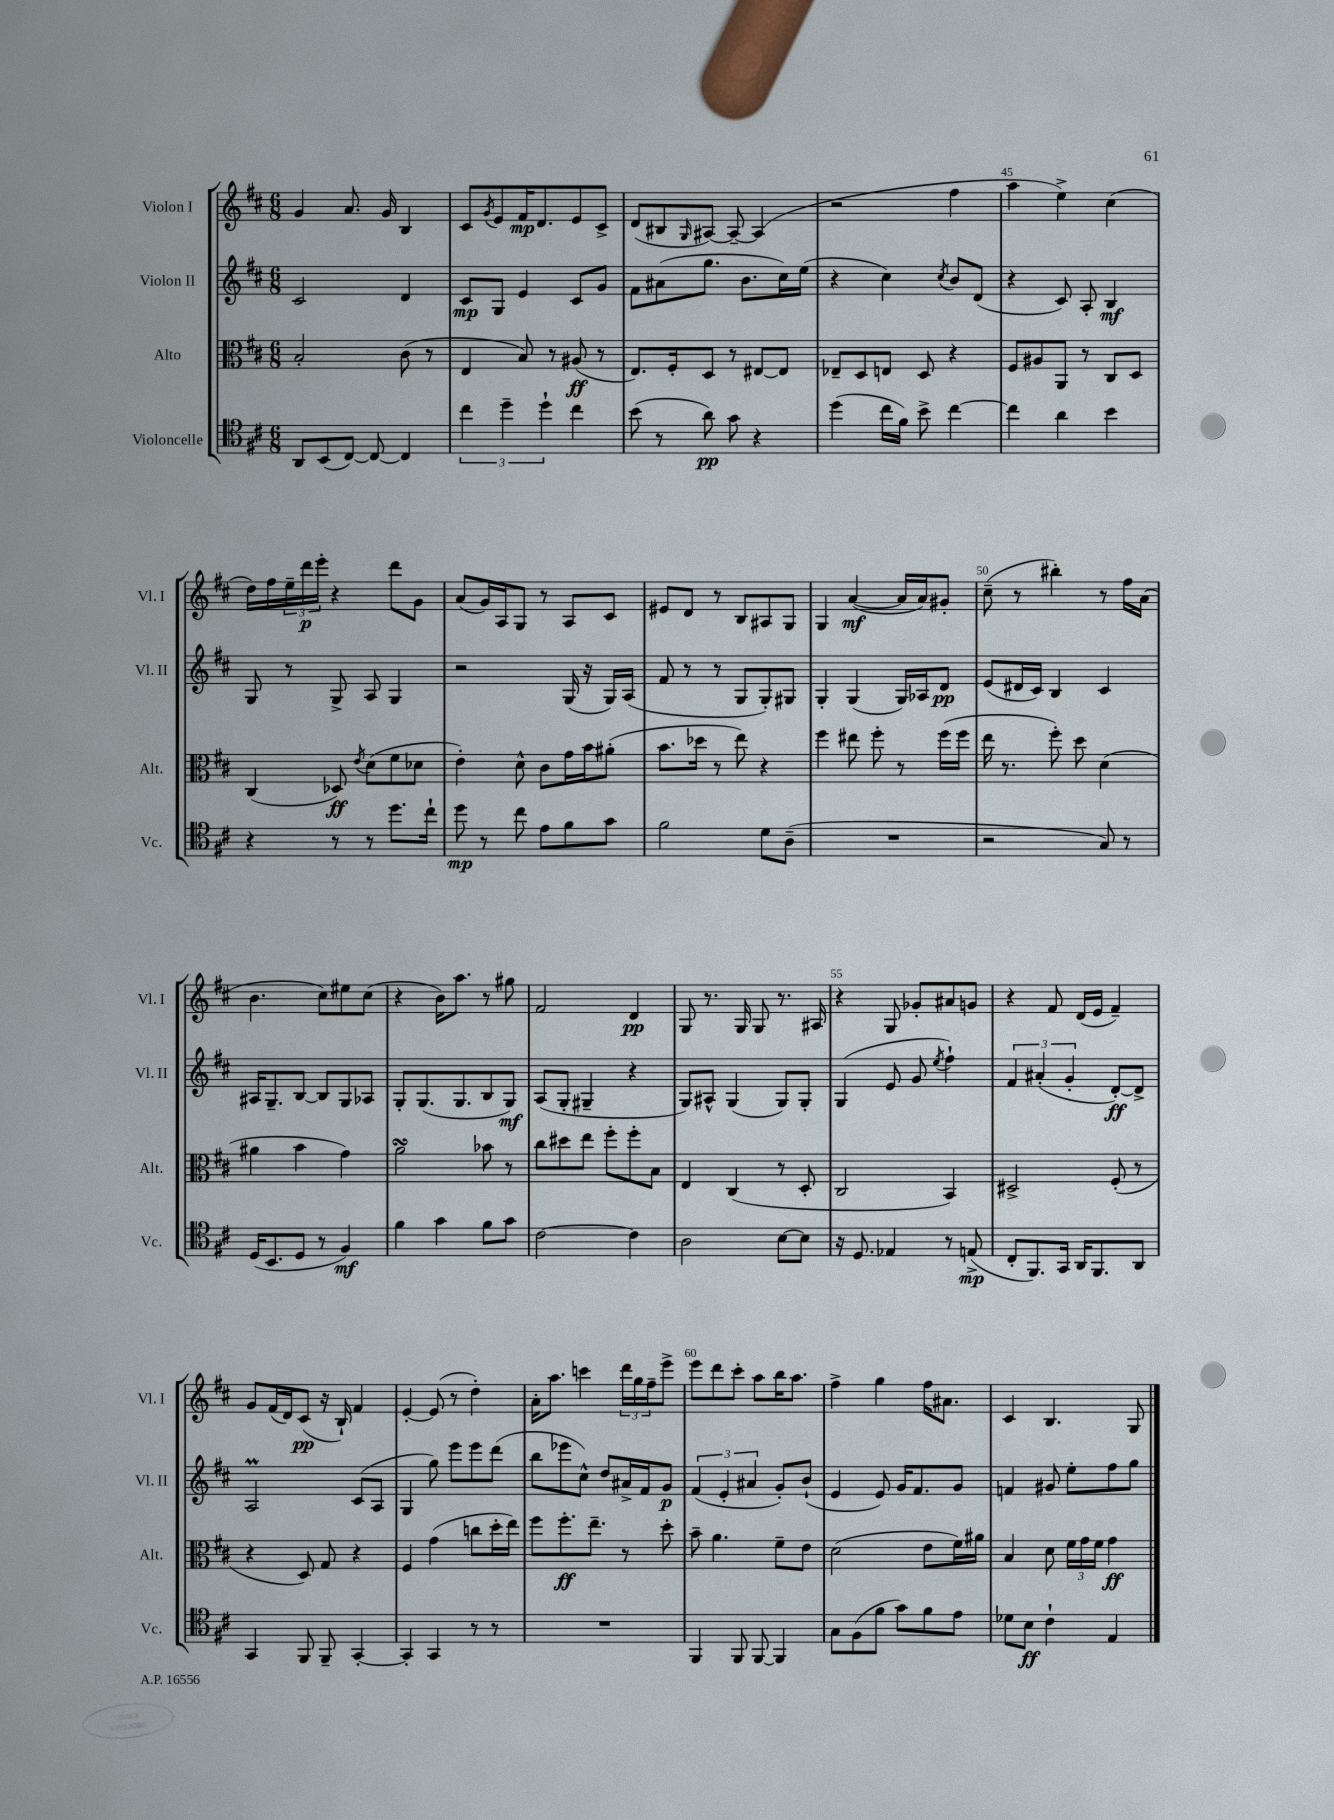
<<
\new StaffGroup <<
\new Staff = "s0" \with { instrumentName = "Violon I" shortInstrumentName = "Vl. I" } {
    \clef treble \key d \major \numericTimeSignature \time 6/8
    g'4 a'8. g'16 b4 |
    cis'8 \acciaccatura { g'8 } e'8 fis'16\mp d'8. e'8 cis'8-> |
    d'8( bis8 \grace { g16 } ais8~) ais8~-- ais4( |
    r2 fis''4 |
    a''4 e''4->) cis''4( |
    d''16) fis''16 \tuplet 3/2 { e''16-- d'''16\p e'''16-. } r4 d'''8 g'8 |
    a'8( g'16) a16 g8 r8 a8 cis'8 |
    eis'8 d'8 r8 b8 ais8 g8 |
    g4 a'4~\mf( a'16 a'16) gis'8-. |
    cis''8--( r8 bis''4-.) r8 fis''16 a'16( |
    b'4. cis''8) eis''8 cis''8( |
    r4 b'16) a''8. r8 gis''8 |
    fis'2 d'4\pp |
    g8 r8. g16 g8 r8. ais16 |
    r4 g8 ges'8-. ais'8 g'8 |
    r4 fis'8 d'16( e'16 fis'4--) |
    g'8 fis'16( d'16) cis'8\pp( r16 b16-!) fis'4 |
    e'4~-. e'8( r8 d''4-.) |
    a'16-. a''8. c'''4 \tuplet 3/2 { d'''16 g''16 fis''16-- } e'''8-> |
    e'''8 d'''8 cis'''8-. a''8 b''16 a''8. |
    fis''4-> g''4 fis''16 ais'8. |
    cis'4 b4. g8 \bar "|." |
}
\new Staff = "s1" \with { instrumentName = "Violon II" shortInstrumentName = "Vl. II" } {
    \clef treble \key d \major \numericTimeSignature \time 6/8
    cis'2 d'4 |
    cis'8\mp g8 e'4 cis'8 g'8 |
    fis'8 ais'8( g''8. b'8. cis''16) e''16( |
    r4 cis''4) \acciaccatura { cis''8 } b'8 d'8( |
    r4 cis'8) a8-. b4\mf |
    g8 r8 g8-> a8 g4 |
    r2 g16( r16 g16) a16( |
    fis'8 r8 r8 g8 g8-.) gis8 |
    g4-. g4( g16) aes16 d'8\pp |
    e'8( dis'16 cis'16) b4 cis'4 |
    ais16 g8.-- b8~ b8 g8 aes8 |
    g8-. g8.( g8. b8 g8\mf) |
    a8( g8-. gis4-- r4 |
    g8) ais8-^ g4( g8) g8-. |
    g4( e'8 g'8 \acciaccatura { e''8 } fis''4-!) |
    \tuplet 3/2 { fis'4 ais'4-.( g'4-. } d'8~-.\ff) d'8-> |
    a2\prall cis'8( a8 |
    g4 g''8) e'''8 e'''8 d'''8( |
    b''8 ees'''8 cis''8-^) d''8 ais'16-> fis'16 g'8\p |
    \tuplet 3/2 { fis'4( e'4-. ais'4 } g'8-.) b'8-!( |
    e'4 e'8) g'16 fis'8. g'8 |
    f'4 gis'8 e''8-. fis''8 g''8 \bar "|." |
}
\new Staff = "s2" \with { instrumentName = "Alto" shortInstrumentName = "Alt." } {
    \clef alto \key d \major \numericTimeSignature \time 6/8
    b2-. cis'8( r8 |
    e4 b8) r8 ais8\ff( r8 |
    e8.) fis16-. d8 r8 eis8~ eis8 |
    ees8-- d8 e8 d8 r4 |
    fis8 ais8 a,8 r8 cis8 d8 |
    cis4( des8\ff) \acciaccatura { e'8 } d'8( fis'8 des'8 |
    e'4-.) d'8-^ cis'8 g'16 b'16 ais'8-.( |
    b'8. des''16 r8 e''8) r4 |
    fis''4 eis''8 fis''8-. r8 fis''16( fis''16 |
    e''16 r8. fis''8-.) d''8 d'4( |
    ais'4 b'4 g'4) |
    a'2\turn bes'8 r8 |
    cis''8 dis''8 e''8 fis''8-. fis''8-. b8 |
    e4 cis4( r8 d8-. |
    cis2 b,4) |
    dis2-> fis8-.( r8 |
    r4 d8) g8 r4 |
    fis4 g'4( c''8 d''16-. e''16) |
    fis''8 fis''8.-.\ff e''8.-- r8 d''8-. |
    b'8-- a'4. fis'8-- e'8 |
    d'2( e'8 fis'16) ais'16 |
    b4 d'8 \tuplet 3/2 { fis'16 g'16 fis'16 } g'4\ff \bar "|." |
}
\new Staff = "s3" \with { instrumentName = "Violoncelle" shortInstrumentName = "Vc." } {
    \clef tenor \key d \major \numericTimeSignature \time 6/8
    a,8 b,8( cis8~) cis8~ cis4 |
    \tuplet 3/2 { cis''4 d''4-- d''4-! } cis''4 |
    b'8( r8 a'8\pp) g'8 r4 |
    d''4( cis''16 fis'16) b'8-> cis''4~ |
    cis''4 a'4 b'4 |
    r4 r8 r8 d''8. cis''16-! |
    d''8\mp r8 cis''8 e'8 fis'8 g'8 |
    fis'2 d'8 a8--( |
    R2. |
    r2 g8) r8 |
    d16( b,8. d8 r8 fis4\mf) |
    fis'4 g'4 fis'8 g'8 |
    cis'2~ cis'4 |
    a2 b8~ b8 |
    r16 d8. ees4 r8 e8->\mp( |
    cis8-. fis,8.) g,16 a,16 fis,8. a,8 |
    g,4 fis,8 fis,8-- g,4~-. |
    g,4-. g,4 r8 r8 |
    R2. |
    fis,4 fis,8 fis,8~ fis,4 |
    g8 fis8( fis'8 g'8) fis'8 e'8 |
    des'8 b8\ff cis'4-! e4 \bar "|." |
}
>>
>>
\layout { \context { \Score currentBarNumber = #41 \override BarNumber.break-visibility = ##(#f #t #t) barNumberVisibility = #(every-nth-bar-number-visible 5) } }
